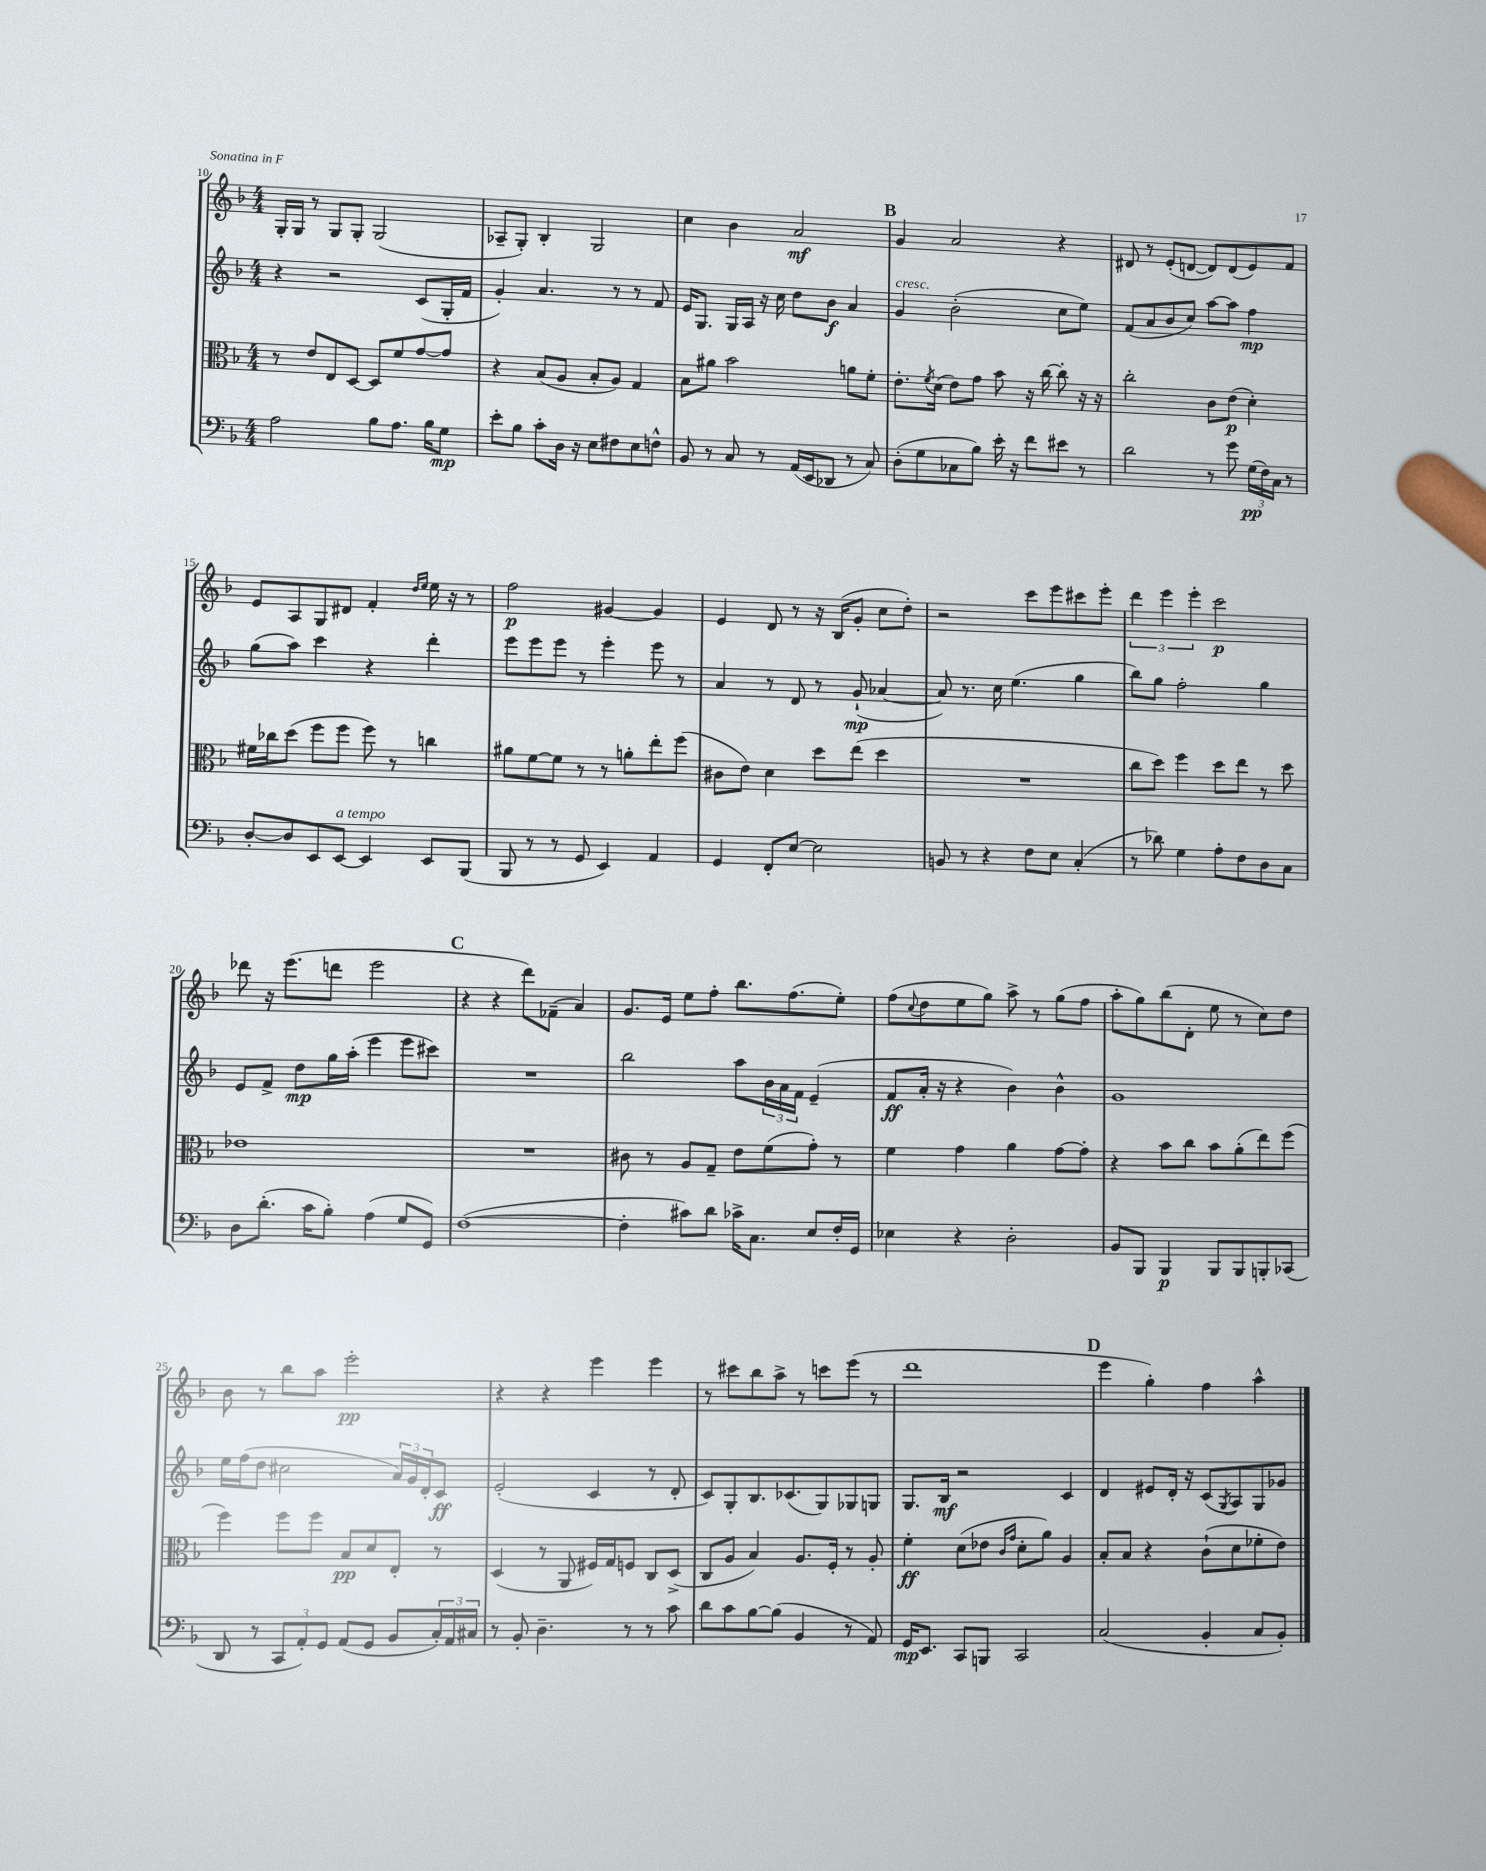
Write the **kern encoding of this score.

**kern	**kern	**kern	**kern
*staff4	*staff3	*staff2	*staff1
*clefF4	*clefC3	*clefG2	*clefG2
*k[b-]	*k[b-]	*k[b-]	*k[b-]
*M4/4	*M4/4	*M4/4	*M4/4
2A\	8r	4r	16G'/LL
.	.	.	16G/JJ
.	8e/L	.	8r
.	8E/	2r	8G/L
.	[8D/J	.	8G'/J
8B-\L	8D/]L	.	(2G/
8.A\J	8f/	.	.
.	[8g/	(8c/L	.
16B-\LK	.	.	.
8G\J	8g/]J	16G'/L	.
.	.	16f/JJ	.
=	=	=	=
8e'\L	4r	4g'/)	8A-~/L
8B-\J	.	.	8G'/J)
8c'\L	(8B-/L	4.a/	4B-'/
16D\Jk	8A/J	.	.
16r	.	.	.
8E\L	8B-'/L	.	2G/
8F#\	8A/J)	8r	.
8E\	4G/	8r	.
8F^^\J	.	8f/	.
=	=	=	=
8BB-/	8B-\L	16e/LK	4cc\
.	.	8.G/J	.
8r	8a#\J	.	.
8C/	2b-\	16G/LL	4b-\
.	.	16A/JJ	.
8r	.	16r	.
.	.	16cc\	.
(16AA/LL	.	8dd\L	2a/
16EE/J	.	.	.
8DD-/J	.	8b-\J	.
8r	8a\L	4a/	.
8C/)	8f'\J	.	.
=	=	=	=
(8D'\L	8.e'\L	4g/	4g/
8G\	.	.	.
.	8qf/	.	.
.	(16d\Jk	.	.
8C-\	8e\L)	(2b-'\	2a/
8B-\J)	8g\J	.	.
16e'\	8b-\	.	.
16r	.	.	.
8f\L	16r	.	.
.	[16cc\	.	.
8e#\J	8cc'\]	8cc\L	4r
8r	16r	8ee\J)	.
.	16r	.	.
=	=	=	=
2d\	2cc'\	(8f/L	8d#/
.	.	8a/	8r
.	.	8b-/	(8e'/L
.	.	8cc/J)	[8d/J
8r	8c\L	[8aa\L	8d/]L)
8g\	(8e\J	8aa\]J	(8d/
(24G\LL	4d'\)	4ff\	8e/)
24F\)	.	.	.
24C\JJ	.	.	.
8r	.	.	8f/J
=	=	=	=
[8D'/L	16f#\LL	(8gg\L	8e/L
.	16cc-\J	.	.
8D/]	(8dd\J	8aa\J)	8A/
8EE/	8ff\L	4ccc\	8G/
[8EE/J	8ff\J	.	8d#/J
4EE/]	8ff\)	4r	4f'/
.	8r	.	.
.	.	.	16qqdd/LL
.	.	.	16qqee/JJ
8EE/L	4cc\	4ddd'\	16ee\
.	.	.	16r
(8BBB-/J	.	.	8r
=	=	=	=
8BBB-/	8a#\L	8eee\L	2ff\
8r	[8f\	8eee\	.
8r	8f\]J	8eee\J	.
8GG/	8r	8r	.
4EE/)	8r	4eee'\	[4g#/
.	8a'\L	.	.
4AA/	8ee'\	8eee\	4g#/]
.	(8ff\J	8r	.
=	=	=	=
4GG/	8c#\L	4a/	4e/
.	8e\J)	.	.
8FF'/L	4d\	8r	8d/
[8E/J	.	8d/	8r
2E\]	8dd\L	8r	16r
.	.	.	(16B-/LK
.	(8ee\J	(8g`/	8g'/J
.	4dd\	[4a-/	8cc\L
.	.	.	8dd'\J)
=	=	=	=
8BB/	1r	8a-/])	2r
8r	.	8.r	.
4r	.	.	.
.	.	16cc\	.
.	.	(4.ee\	.
8F\L	.	.	8ccc\L
8E\J	.	.	8eee\
(4C'/	.	4gg\	8ccc#\
.	.	.	8eee'\J
=	=	=	=
8r	8cc\L	8bb-\L)	6ddd\
8d-\)	8dd\J)	8gg\J	.
.	.	.	6eee\
4G\	4ff\	2ff'\	.
.	.	.	6eee'\
8A'\L	8dd\L	.	2ccc\
8F\	8ee\J	.	.
8D\	8r	4gg\	.
8C\J	8dd\	.	.
=	=	=	=
8D\L	1e-	8e/L	8ddd-\
(8.d'\J	.	8f^/J	16r
.	.	.	(8.eee\L
.	.	8dd\L	.
16c\LK	.	.	.
8B-'\J)	.	16gg\L	8ddd\J
.	.	(16aa'\JJ	.
(4A\	.	4eee\	2eee\
8G/L	.	8eee\L	.
8GG/J)	.	8ccc#\J)	.
=	=	=	=
([1F	1r	1r	4r
.	.	.	4r
.	.	.	8ddd\L)
.	.	.	(8f-~\J
.	.	.	4a/)
=	=	=	=
4F'\]	8c#\	2bb-\	8.g/L
.	8r	.	.
.	.	.	16e/Jk
8c#\L)	8A/L	.	8ee\L
8d\J	8G~/J	.	8ff'\J
16c-^\LK	8e\L	8aa\L	8.bb-\L
8.C\J	.	.	.
.	(8f\	24b-\L	.
.	.	24a\	.
.	.	.	(8.ff\
.	.	24f\JJ	.
8E/L	8g'\J)	(4e~/	.
16F'/L	8r	.	8ee'\J)
16GG/JJ	.	.	.
=	=	=	=
4E-\	4f\	8f/L	(8ff\L
.	.	.	8qqcc/
.	.	16a'/Jk	8dd\
.	.	16r	.
4r	4g\	4r	8ee\
.	.	.	8gg\J)
2D'\	4a\	4b-\)	8aa^\
.	.	.	8r
.	[8g\L	4b-^^\	(8gg\L
.	8g'\]J	.	8ff\J
=	=	=	=
8BB-/L	4r	1g	8aa'\L
8BBB-/J	.	.	8gg\)
4BBB-/	8b-\L	.	(8bb-\
.	8cc\J	.	8d'\J
8BBB-/L	8b-\L	.	8ee\
8BBB-/	(8a'\	.	8r
8BBB'/	8ee\)	.	8cc\L)
(8CC-/J	(8ff\J	.	8dd\J
=	=	=	=
8DD/	4ff\)	16ee\LL	8b-\
.	.	(16ff\J	.
8r	.	8dd\J	8r
12CC/L	8ff\L	2cc#\	8bb-\L
12AA'/)	.	.	.
.	8ff\J	.	8aa\J
12GG/J	.	.	.
(8AA/L	8B-/L	.	2eee'\
8GG/J	8d/	.	.
8BB-/L	8E'/J	24a/LL)	.
.	.	24g/	.
.	.	24d'/J	.
24C'/L)	8r	8c/J	.
24AA/	.	.	.
24C#/JJ	.	.	.
=	=	=	=
8r	(4D/	(2e'/	4r
8BB-'/	.	.	.
4.D~\	8r	.	4r
.	8AA/	.	.
.	16F#/LL)	4c/	4eee\
.	16G/J	.	.
8r	8F/J	.	.
8r	8C/L	8r	4eee\
8c\	(8D^/J	8d'/	.
=	=	=	=
8d\L	8C/L	8c/L)	8r
8c\	8A/J	8G'/	8ccc#\L
[8B-\	4B-/)	8.B-/	8bb-\
(8B-\]J	.	.	8aa^\J
.	.	(8.c-/	.
4BB-/	8.A/L	.	8r
.	.	8G/)	8ccc\L
.	16F'/Jk	.	.
8r	8r	8G-/	(8eee\J
8AA/)	8A'/	8G/J	8r
=	=	=	=
16GG/LK	4f'\	8.G/L	1ddd
8.EE/J	.	.	.
.	.	16B-/Jk	.
8CC/L	(8d\L	2r	.
8BBB/J	8e-\J	.	.
.	16qqc/LL	.	.
.	16qqg/JJ	.	.
2CC/	8d'\L	.	.
.	8a\J)	.	.
.	4A/	4c/	.
=	=	=	=
(2C/	8B-'/L	4d/	4eee\
.	8B-/J	.	.
.	4r	8e#/L	4gg'\)
.	.	16d'/Jk	.
.	.	16r	.
4BB-'/	(8c`\L	(8c/L	4ff\
.	.	8qG/	.
.	8d\	8A/)	.
8C/L	8f-'\	8G/	4aa^^\
8BB-'/J)	8e\J)	8g-/J	.
==	==	==	==
*-	*-	*-	*-
